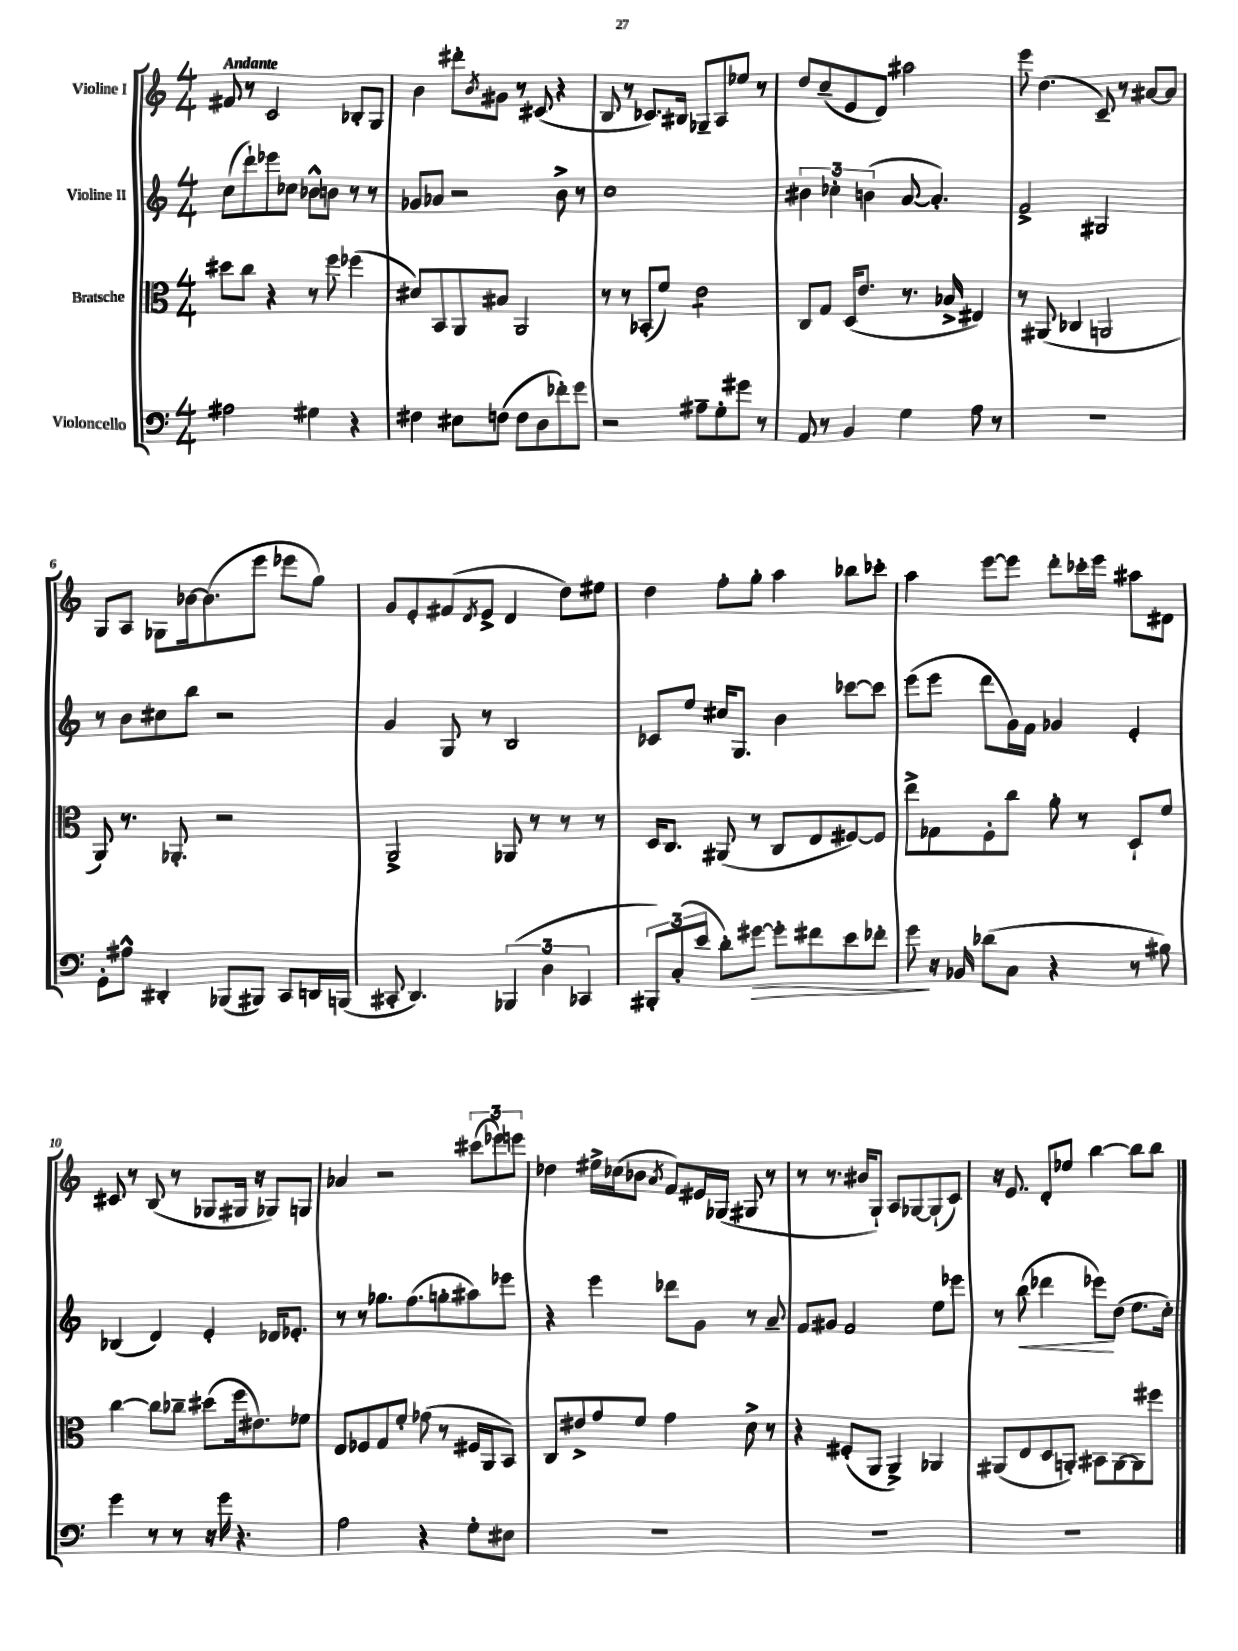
<<
\new StaffGroup <<
\new Staff = "s0" \with { instrumentName = "Violine I" } {
    \clef treble \key c \major \numericTimeSignature \time 4/4 \tempo "Andante"
    fis'8 r8 c'2 bes8-. g8 |
    b'4 dis'''8-. \acciaccatura { b'8 } gis'8 r8 cis'8( r4 |
    b8 r8 ces'8.) bis16 ges8-- a8 ees''8 r8 |
    d''8 c''8--( e'8 d'8) ais''2 |
    e'''8 d''4.( c'8--) r8 ais'8~ ais'8 |
    g8 a8 ges8 bes'16~ bes'8.( e'''8 ees'''8 g''8) |
    g'8 e'8-. fis'8( \acciaccatura { d'8 } e'8-> d'4 d''8) eis''8 |
    d''4 f''8-. g''8-. a''4 bes''8 ces'''8-. |
    a''4 e'''8~ e'''8 d'''8-. ces'''16-. e'''16 ais''8 dis'8 |
    cis'8 r8 b8( r8 ges8 gis16 r16 ges8) g8 |
    aes'4 r2 \tuplet 3/2 { cis'''8( ees'''8) e'''8 } |
    des''4 eis''16-> ces''16( bes'8 \acciaccatura { a'8 } f'8) eis'16 ges16( gis8 r8 |
    r8 r8. bis'16 g8-!) a8 ges8~ ges8-!( c'8) |
    r16 e'8. d'8-. ees''8 b''4~ b''8 b''8 \bar "|." |
}
\new Staff = "s1" \with { instrumentName = "Violine II" } {
    \clef treble \key c \major \numericTimeSignature \time 4/4
    c''8( d'''8-!) ees'''8 ces''8 bes'8-^ b'8 r8 r8 |
    ges'8 aes'8 r2 b'8-> r8 |
    c''1 |
    \tuplet 3/2 { bis'4 ces''4-. b'4( } a'8~ a'4.-.) |
    f'2-> gis2 |
    r8 b'8 cis''8 b''8 r2 |
    g'4 g8 r8 b2 |
    ces'8 e''8 cis''16 g8. b'4 ces'''8~ ces'''8 |
    e'''8( e'''8 d'''8 g'16) f'16 ges'4 e'4-. |
    bes4( d'4) e'4-. des'16 ees'8.-. |
    r8 r8 ges''8. f''8.( g''8-. ais''8) ees'''8 |
    r4 e'''4 des'''8 g'8 r8 a'8-- |
    f'8 gis'8 f'2 e''8 ees'''8 |
    r8 b''8\<( des'''4 ees'''8\!) d''8( e''8. c''16-.) \bar "|." |
}
\new Staff = "s2" \with { instrumentName = "Bratsche" } {
    \clef alto \key c \major \numericTimeSignature \time 4/4
    dis''8 c''8 r4 r8 f''8 fes''4( |
    dis'8) b,8 a,8 bis8 a,2 |
    r8 r8 bes,8-.( f'8) e'2:8 |
    c8 g8 d16( e'8. r8. bes16-> eis4) |
    r8 ais,8( ces4 a,2 |
    a,8) r8. aes,8.-. r2 |
    a,2-> aes,8 r8 r8 r8 |
    d16 c8. ais,8( r8 c8 e8 fis8~) fis8 |
    e''8-> ges8 f8-. c''8 a'8-. r8 d8-! f'8 |
    c''4~ c''8 ces''8-- dis''8( f''16 eis'8.) fes'8 |
    e8 fes8 g8 f'8-. ges'8( r8 fis16 a,16 b,8) |
    c8 eis'8-> g'8 f'8 g'4 d'8-> r8 |
    r4 fis8-.( a,8 a,4->) aes,4 |
    ais,8( e8 d8 a,8-.) bis,8 a,8~ a,8 fis''8 \bar "|." |
}
\new Staff = "s3" \with { instrumentName = "Violoncello" } {
    \clef bass \key c \major \numericTimeSignature \time 4/4
    ais2 gis4 r4 |
    fis4 eis8 f8( f8 d8 fes'8-.) g'8 |
    r2 ais8-- g8-. gis'8 r8 |
    a,8 r8 b,4 g4 a8 r8 |
    R1 |
    g,8-. ais8-^ dis,4-. bes,,8( bis,,8) c,8 d,16 b,,16( |
    cis,8-. d,4.) \tuplet 3/2 { bes,,4( d4 ces,4 } |
    \tuplet 3/2 { bis,,8-.) c8-.( e'8 } d'8-.) gis'8~\> gis'8-. fis'8 e'8 fes'8-. |
    g'8\! r16 bes,16 des'8( c8 r4 r8 bis8) |
    g'4 r8 r8 r16 g'16 r4. |
    a2 r4 g8-. eis8 |
    R1 |
    R1 |
    R1 \bar "|." |
}
>>
>>
